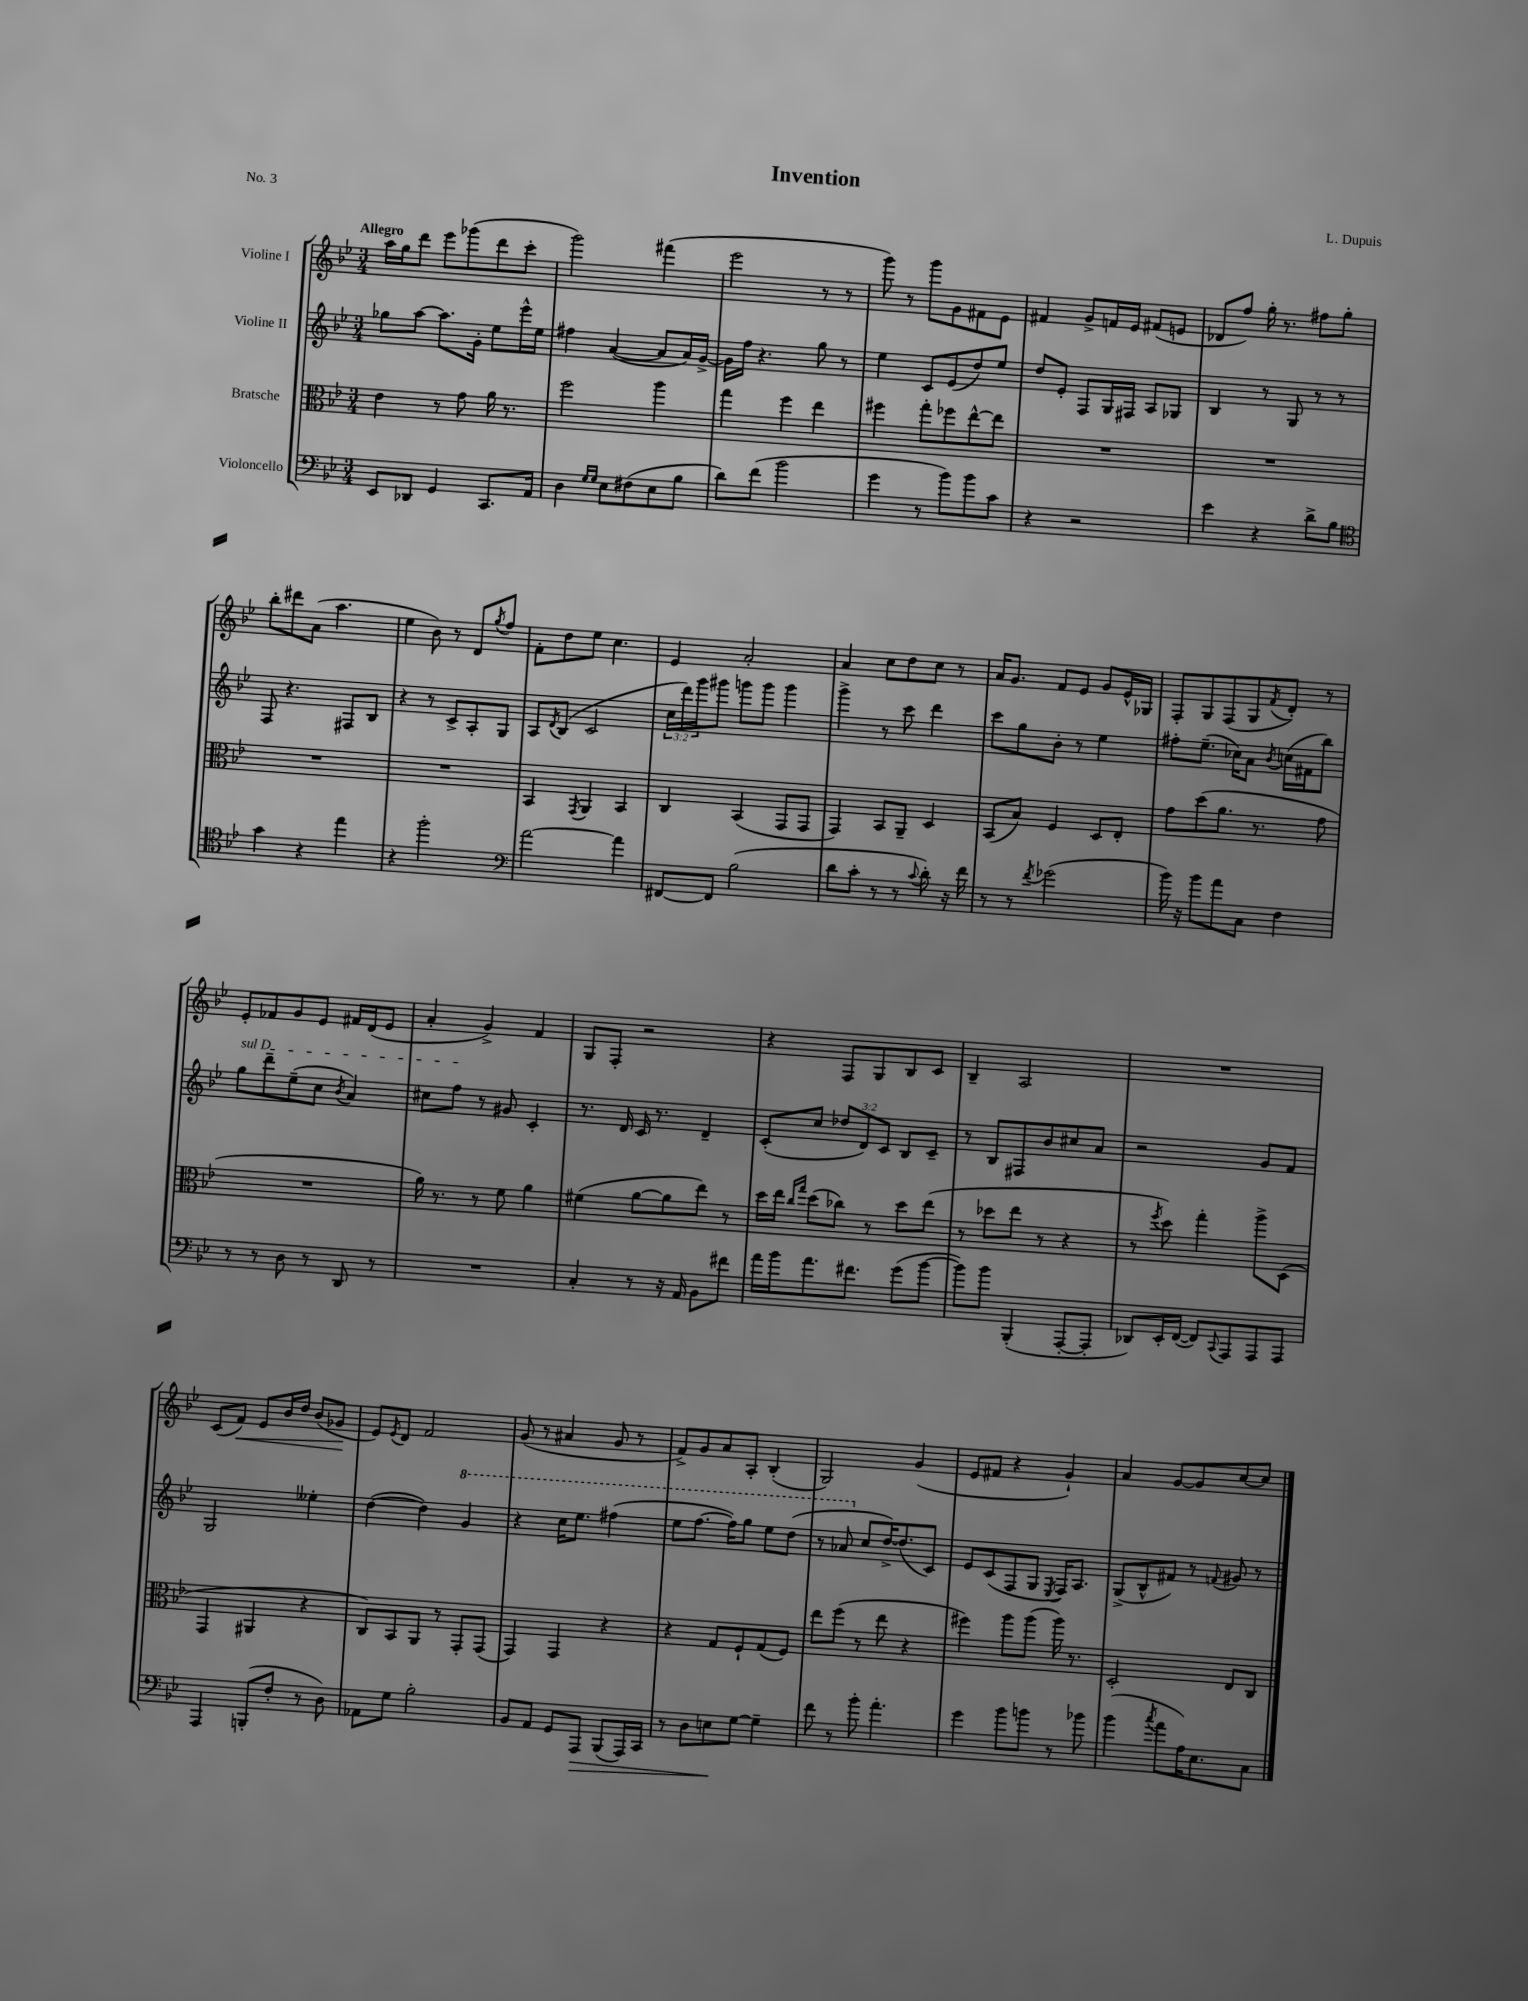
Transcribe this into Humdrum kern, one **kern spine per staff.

**kern	**kern	**kern	**kern
*staff4	*staff3	*staff2	*staff1
*clefF4	*clefC3	*clefG2	*clefG2
*k[b-e-]	*k[b-e-]	*k[b-e-]	*k[b-e-]
*M3/4	*M3/4	*M3/4	*M3/4
8EE-/L	4e-\	8gg-\L	16aa\LL
.	.	.	16gg\J
8DD-/J	.	[8aa\J	8ddd\J
4GG/	8r	8.aa\]L	8eee-\L
.	8g\	.	(8ggg-\
.	.	16g'\Jk	.
8.CC/L	16a\	8ee-\L	8ddd\
.	8.r	.	.
.	.	16eee-^^\L	8ccc'\J
16AA/Jk	.	16ee-\JJ	.
=	=	=	=
4D\	2ff\	4ff#\	2ggg\)
16qqG/LL	.	.	.
16qqG/JJ	.	.	.
8E-\L	.	([4a/	.
(8F#\	.	.	.
8E-\	4aa\	8a/]L	(4fff#\
8B-\J	.	16a/L)	.
.	.	[16g^/JJ	.
=	=	=	=
8d\L)	4gg\	16g\]LL	2eee-\
.	.	16ff\JJ	.
(8f\J	.	4.r	.
2b-\	4ff\	.	.
.	4ee-\	8gg\	8r
.	.	8r	8r
=	=	=	=
4g\	4ff#\	4ee-\	8ggg\)
.	.	.	8r
8r	8gg'\L	8c/L	8ggg\L
8b-\L)	8ff-\	(8e-/	8g\
8b-\	[8ee-^^\	8dd/)	8f#\
8c\J	8ee-\]J	8ee-/J	8e-\J
=	=	=	=
4r	2.r	8dd/L	4f#/
.	.	8e-'/J	.
2r	.	8F/L	8g^/L
.	.	16G/L	16f/L
.	.	16F#/JJ	16e-/JJ
.	.	8A/L	(8f#/L
.	.	8G-/J	8e/J
=	=	=	=
4e-\	2.r	4B-/	8d-/L
.	.	.	8ff/J)
4r	.	8r	16gg'\
.	.	.	8.r
.	.	8G/	.
8d^\L	.	8r	8ff#\L
8B-\J	.	8r	8gg'\J
=	=	=	=
*clefC4	*	*	*
4g\	2.r	8F/	8bb-'\L
.	.	4.r	8ddd#\
4r	.	.	(8a\J
.	.	.	4.aa\
4ee-\	.	8F#/L	.
.	.	8B-/J	.
=	=	=	=
4r	2.r	4r	4ee-\
2ff'\	.	8r	8b-\)
.	.	8c^/L	8r
.	.	8A'/	8d/L
.	.	.	8qgg/
.	.	8G/J	8ff/J
=	=	=	=
*clefF4	*	*	*
[2a\	4BB-/	8A/L	8f'\L
.	.	8qd/	.
.	.	(8B-/J	8dd\
.	8qGG/	.	.
.	4AA/	2c/	8ee-\J
.	.	.	4.cc\
4a\]	4BB-/	.	.
=	=	=	=
[8FF#/L	4C/	24cc\LL	4e-/
.	.	24ddd\)	.
.	.	24ggg\J	.
8FF#/]J	.	8ggg#\J	.
(2B-\	(4BB-/	8ggg\L	2a'/
.	.	8ggg\J	.
.	8GG/L	4ggg\	.
.	8GG/J	.	.
=	=	=	=
8d\L	4GG/)	4ggg^\	4a/
8c'\J	.	.	.
8r	8BB-/L	8r	8cc\L
8r	8AA~/J	8ccc\	8dd\
8qqc/	.	.	.
8d'\)	4D/	4ddd\	8cc\J
16r	.	.	8r
16f\	.	.	.
=	=	=	=
8r	(8BB-/L	8ccc\L	16a/LK
.	.	.	8.g/J
8r	8B-/J)	8gg\	.
8qf/	.	.	.
(2g-\	4F/	8b-'\J	8f/L
.	.	8r	8e-/J
.	8D/L	4ee-\	8g/L
.	8E-'/J	.	16e-^^/L
.	.	.	16G-/JJ
=	=	=	=
16b-\)	8g\L	8ff#'\L	8F'/L
16r	.	.	.
8b-\L	(8dd\	(8.ee-~\J	8G/
8a\	8.a\J	.	(8F/
.	.	16cc-\LK)	.
8C\J	.	8a\J	8G/
.	8.r	.	.
.	.	8qb-/	8qf/
4F\	.	(16cc\LL	8d'/J)
.	.	16f#\J	.
.	8g\	8bb-\J)	8r
=	=	=	=
8r	2.r	8gg\L	8e-'/L
8r	.	8ddd~\	8f-/
8D\	.	(8ee-~\	8g/
8r	.	8cc\J	8e-/J
.	.	8qb-/	.
8DD/	.	4a/)	16f#/LL
.	.	.	(16d/J
8r	.	.	8e-/J
=	=	=	=
2.r	16a\)	8cc#\L	4a'/
.	8.r	.	.
.	.	8ff\J	.
.	8r	8r	4g^/)
.	8f\	8g#/	.
.	4a\	4c'/	4f/
=	=	=	=
4C'/	(4f#\	8.r	8G/L
.	.	.	8F'/J
.	.	16d/	.
8r	[8a\L	16c/	2r
.	.	8.r	.
16r	8a\]	.	.
16AA/	.	.	.
8BB-\L	8ee-\J)	4d~/	.
8f#\J	8r	.	.
=	=	=	=
16a\LL	16dd\LL	(8c'/L	4r
16b-\J	16ee-\JJ	.	.
.	16qqcc/LL	.	.
.	16qqgg/JJ	.	.
8.a\	(8dd\L	8cc/J	.
.	8cc-\J)	12dd-/L	8F/L
8.f#\J	.	.	.
.	.	12d/)	.
.	8r	.	8G/
.	.	12c/J	.
(8g\L	8dd\L	8B-/L	8B-/
[8b-\J	(8ee-\J	8c~/J	8c/J
=	=	=	=
8b-\]L)	8r	8r	4B-~/
8b-\J	8dd-\L	8B-/L	.
(4BBB-'/	8ee-\J	8F#/	2A/
.	8r	8b-/	.
[8AAA'/L	4r	8cc#/	.
8AAA'/]J	.	8a/J	.
=	=	=	=
8DD-/L)	8r	2r	2.r
.	8qff/	.	.
16EE-'/L	8dd\)	.	.
([16FF/JJ	.	.	.
8FF/]L)	4gg'\	.	.
8qqCC/	.	.	.
8AAA/	.	.	.
8AAA/	8aa^\L	8g/L	.
8AAA/J	(8D\J	8f/J	.
=	=	=	=
4AAA/	4GG/	2G/	(8c/L
.	.	.	8f/J)
(8BBB'/L	4AA#/	.	8e-/L
8F'/J	.	.	16b-/L
.	.	.	16dd/JJ
8r	4r	4ee--'\	(8b-/L
8D\)	.	.	8g-/J
=	=	=	=
8AA-\L	8C/L)	([4dd\	8e-/L)
.	.	.	8qe-/
8G\J	8BB-/	.	8d/J
2B-'\	8AA/J	4dd\])	2f/
.	8r	.	.
.	8GG'/L	4gg/	.
.	(8GG/J	.	.
=	=	=	=
8BB-/L	4GG/)	4r	(8g/
8AA/J	.	.	8r
8GG/L	4GG/	16ccc\LK	4a#/
.	.	8.eee-\J	.
8AAA/J	.	.	.
(8BBB-/L	4r	(4fff#\	8g/
16AAA/L)	.	.	8r
16CC/JJ	.	.	.
=	=	=	=
8r	4r	8eee-\L	8f^/L)
8D\L	.	[8.fff\J	8g/
8E\	8G/L	.	8a/
.	.	16fff\]LK)	.
[8G\J	8F`/	8ggg\J	8A'/J
4G~\]	(8G/	8eee-\L	(4B-'/
.	8F/J)	(8ddd\J	.
=	=	=	=
8f\	8ee-\L	8r	2G/)
8r	(8ff\J	8aa-/	.
8b-'\	8r	8cc/L	.
4.a'\	8ee-\	[16dd^/K)	.
.	.	(8.dd/]	.
.	4r	.	(4g/
.	.	8c/J)	.
=	=	=	=
4g\	4ff#\)	8e-/L	8e-/L
.	.	(8c/	8f#/J
8b-\L	8aa\L	8F/	4r
8b\J	(8aa\J	8G/J	.
.	.	8qE-/	.
8r	16aa\)	16F/LK)	4g`/)
.	8.r	8.A/J	.
8b-\	.	.	.
=	=	=	=
(4b-\	2D'/	(8G^/L	4a/
.	.	8B-^^/	.
8qcc/	.	.	.
8a\L	.	8f#/J)	[8g/L
16A\K)	.	8r	8g/]
8.E-\	.	.	.
.	.	8qqf/	.
.	8E-/L	8g#/	[8cc/
8C\J	8C/J	8r	8cc/]J
==	==	==	==
*-	*-	*-	*-
